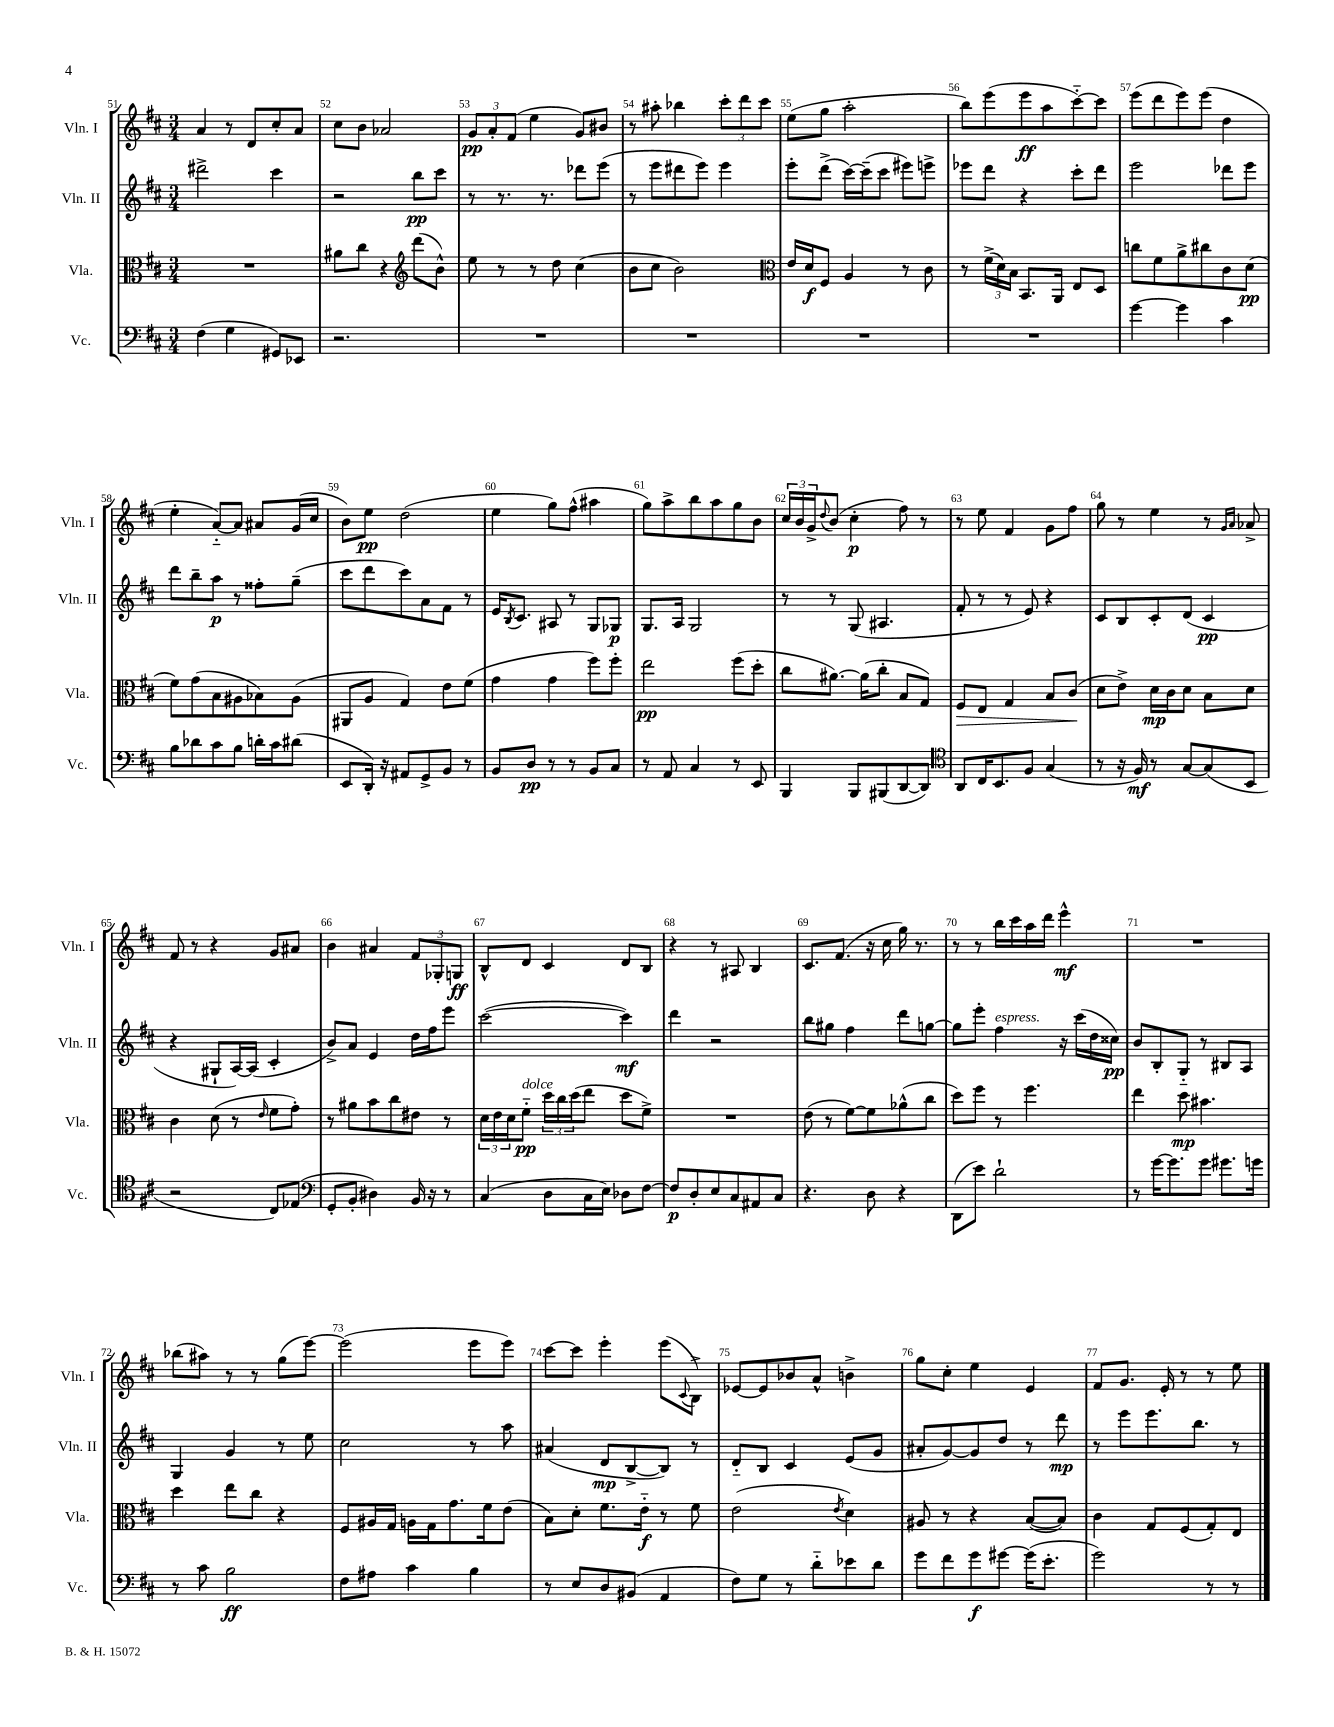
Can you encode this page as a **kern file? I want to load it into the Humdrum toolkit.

**kern	**kern	**kern	**kern
*staff4	*staff3	*staff2	*staff1
*clefF4	*clefC3	*clefG2	*clefG2
*k[f#c#]	*k[f#c#]	*k[f#c#]	*k[f#c#]
*M3/4	*M3/4	*M3/4	*M3/4
(4F#	2.r	2ddd#^	4a
4G	.	.	8r
.	.	.	8d
8GG#)	.	4ccc#	8cc#'
8EE-	.	.	8a
=	=	=	=
2.r	8a#	2r	8cc#
.	8cc#	.	8b
.	4r	.	2a-
*	*clefG2	*	*
.	(8ddd	8bb	.
.	8b^^)	8ccc#	.
=	=	=	=
2.r	8ee	8r	12g
.	.	.	12a'
.	8r	8.r	.
.	.	.	(12f#
.	8r	.	4ee
.	.	8.r	.
.	8dd	.	.
.	(4cc#	8ddd-	8g)
.	.	(8eee	8b#
=	=	=	=
2.r	8b	8r	8r
.	8cc#	8eee	8aa#'
.	2b)	8ddd#	4bb-
.	.	8eee)	.
.	.	4eee	12ccc#'
.	.	.	12ddd
.	.	.	12ccc#
=	=	=	=
*	*clefC3	*	*
2.r	16e	8eee'	(8ee
.	16d	.	.
.	8F#	(8ddd^	8gg
.	4A	[16ccc#)	2aa'
.	.	(16ccc#~]	.
.	.	8ccc#	.
.	8r	8eee#)	.
.	8c#	8eee^	.
=	=	=	=
2.r	8r	8eee-	8bb)
.	(24f#^	8ddd	(8eee
.	24d)	.	.
.	24B	.	.
.	8.BB	4r	8eee
.	.	.	8aa
.	16AA	.	.
.	8E	8ccc#'	[8ccc#'~)
.	8D	8ddd	8ccc#]
=	=	=	=
[4g	8cc	2eee	(8eee
.	8f#	.	8ddd
4g]	8a^	.	8eee)
.	8cc#	.	(8eee
4c#	8c#	8ddd-	4dd
.	(8d	8eee	.
=	=	=	=
8B	8f#)	8ddd	4ee'
8d-	(8g	8bb~	.
8c#	8B	8aa	[8a'~)
8B	8A#	8r	8a]
16d'	8B-)	8ff##'	8a#
16c#	.	.	.
(8d#	(8A#	(8gg~	(16g
.	.	.	16cc#
=	=	=	=
8EE	8AA#	8ccc#	8b)
16DD')	8A	8ddd	8ee
16r	.	.	.
8AA#	4G)	8ccc#)	(2dd
8GG^	.	8a	.
8BB	8e	8f#	.
8r	(8f#	8r	.
=	=	=	=
8BB	4g	16e	4ee
.	.	8qB	.
.	.	8.c#	.
8D	.	.	.
8r	4g	8A#	8gg)
8r	.	8r	(8ff#^^
8BB	8ff#)	8G	4aa#
8C#	8ff#'	8G-	.
=	=	=	=
8r	2ee	8.G	8gg)
8AA	.	.	8aa^
.	.	16A	.
4C#	.	2G	8bb
.	.	.	8aa
8r	(8ff#	.	8gg
8EE	8dd'	.	8b
=	=	=	=
4BBB	8cc#	8r	24cc#
.	.	.	24b
.	.	.	24g^
.	.	.	8qqdd
.	[8.a#)	8r	(8b
8BBB	.	(8G	4cc#'
.	(16a#]	.	.
(8BBB#	8cc#'	4.A#	.
[8DD	8B	.	8ff#)
8DD])	8G)	.	8r
=	=	=	=
*clefC4	*	*	*
8AA	8F#	8f#'	8r
16C#	8E	8r	8ee
8.BB	.	.	.
.	4G	8r	4f#
8F#	.	8e)	.
(4G	8B	4r	8g
.	(8c#	.	8ff#
=	=	=	=
8r	8d	8c#	8gg
16r	8e^)	8B	8r
16F#)	.	.	.
8r	16d	8c#'	4ee
.	16c#	.	.
[8G	8d	(8d	.
(8G]	8B	4c#	8r
.	.	.	16qqg
.	.	.	16qqa
8BB	8d	.	8a-^
=	=	=	=
2r	4c#	4r	8f#
.	.	.	8r
.	(8d	8G#`	4r
.	8r	[16A)	.
.	.	(16A]	.
.	16qqe	.	.
8C#)	8f#	4c#'	8g
(8E-	8g')	.	8a#
=	=	=	=
*clefF4	*	*	*
8GG'	8r	8b^)	4b
8BB'	8a#	8a	.
4D#)	8b	4e	4a#
.	8cc#	.	.
16BB	8e#	16dd	12f#
16r	.	16ff#	.
.	.	.	12G-'
8r	8r	8eee	.
.	.	.	12G
=	=	=	=
(4C#	24d	([2ccc#	8B^^
.	24e	.	.
.	24d	.	.
.	8f#'~	.	8d
8D	24dd	.	4c#
.	24cc#	.	.
.	(24dd	.	.
16C#	8ee	.	.
16E)	.	.	.
8D-	8dd	4ccc#])	8d
[8F#	8f#^)	.	8B
=	=	=	=
8F#]	2.r	4ddd	4r
8D'	.	.	.
8E	.	2r	8r
8C#	.	.	8A#
8AA#	.	.	4B
8C#	.	.	.
=	=	=	=
4.r	(8e	8bb	8.c#
.	8r	8gg#	.
.	.	.	(8.f#
.	[8f#)	4ff#	.
8D	8f#]	.	16r
.	.	.	16cc#
4r	(8a-^^	8ddd	16gg)
.	.	.	8.r
.	8cc#	[8gg	.
=	=	=	=
(8DD	8dd)	8gg]	8r
8e)	8ff#	8eee'	8r
2d`	8r	4ff#	16bb
.	.	.	16ccc#
.	4.ff#	.	16aa
.	.	.	16ddd
.	.	16r	4eee^^
.	.	(16ccc#	.
.	.	16dd	.
.	.	16cc##)	.
=	=	=	=
8r	4ee	8b	2.r
[16g	.	8B'	.
8.g]	.	.	.
.	8dd	8G'~	.
8g	4.b#	8r	.
8.g#	.	8B#	.
.	.	8A	.
16g	.	.	.
=	=	=	=
8r	4dd	4G	(8bb-
8c#	.	.	8aa#)
2B	8ee	4g	8r
.	8cc#	.	8r
.	4r	8r	(8gg
.	.	8ee	[8eee)
=	=	=	=
8F#	8F#	2cc#	(2eee]
8A#	16A#	.	.
.	16G	.	.
4c#	16A	.	.
.	16G	.	.
.	8.g	.	.
4B	.	8r	8eee
.	16f#	.	.
.	(8e	8aa	8eee)
=	=	=	=
8r	8B)	(4a#	[8ccc#
8E	8d'	.	8ccc#]
8D	8.f#	8d	4eee'
(8BB#	.	[8B^	.
.	16e'~	.	.
4AA	8r	8B])	(8eee
.	.	.	8qqc#
.	8f#	8r	8B^)
=	=	=	=
8F#)	(2e	8d'~	[8e-
8G	.	8B	8e-]
8r	.	4c#	8b-
8d'~	.	.	8a^^
.	8qe	.	.
8e-	4d)	(8e	4b^
8d	.	8g	.
=	=	=	=
8g	8A#	8a#'	8gg
8f#	8r	[8g)	8cc#'
8g	4r	8g]	4ee
[8g#	.	8dd	.
(16g#]	([8B	8r	4e
8.e'	.	.	.
.	8B])	8ddd	.
=	=	=	=
2g)	4c#	8r	8f#
.	.	8eee	8.g
.	8G	8.eee	.
.	.	.	16e'
.	(8F#	.	8r
.	.	8.bb	.
8r	8G')	.	8r
8r	8E	8r	8ee
==	==	==	==
*-	*-	*-	*-
